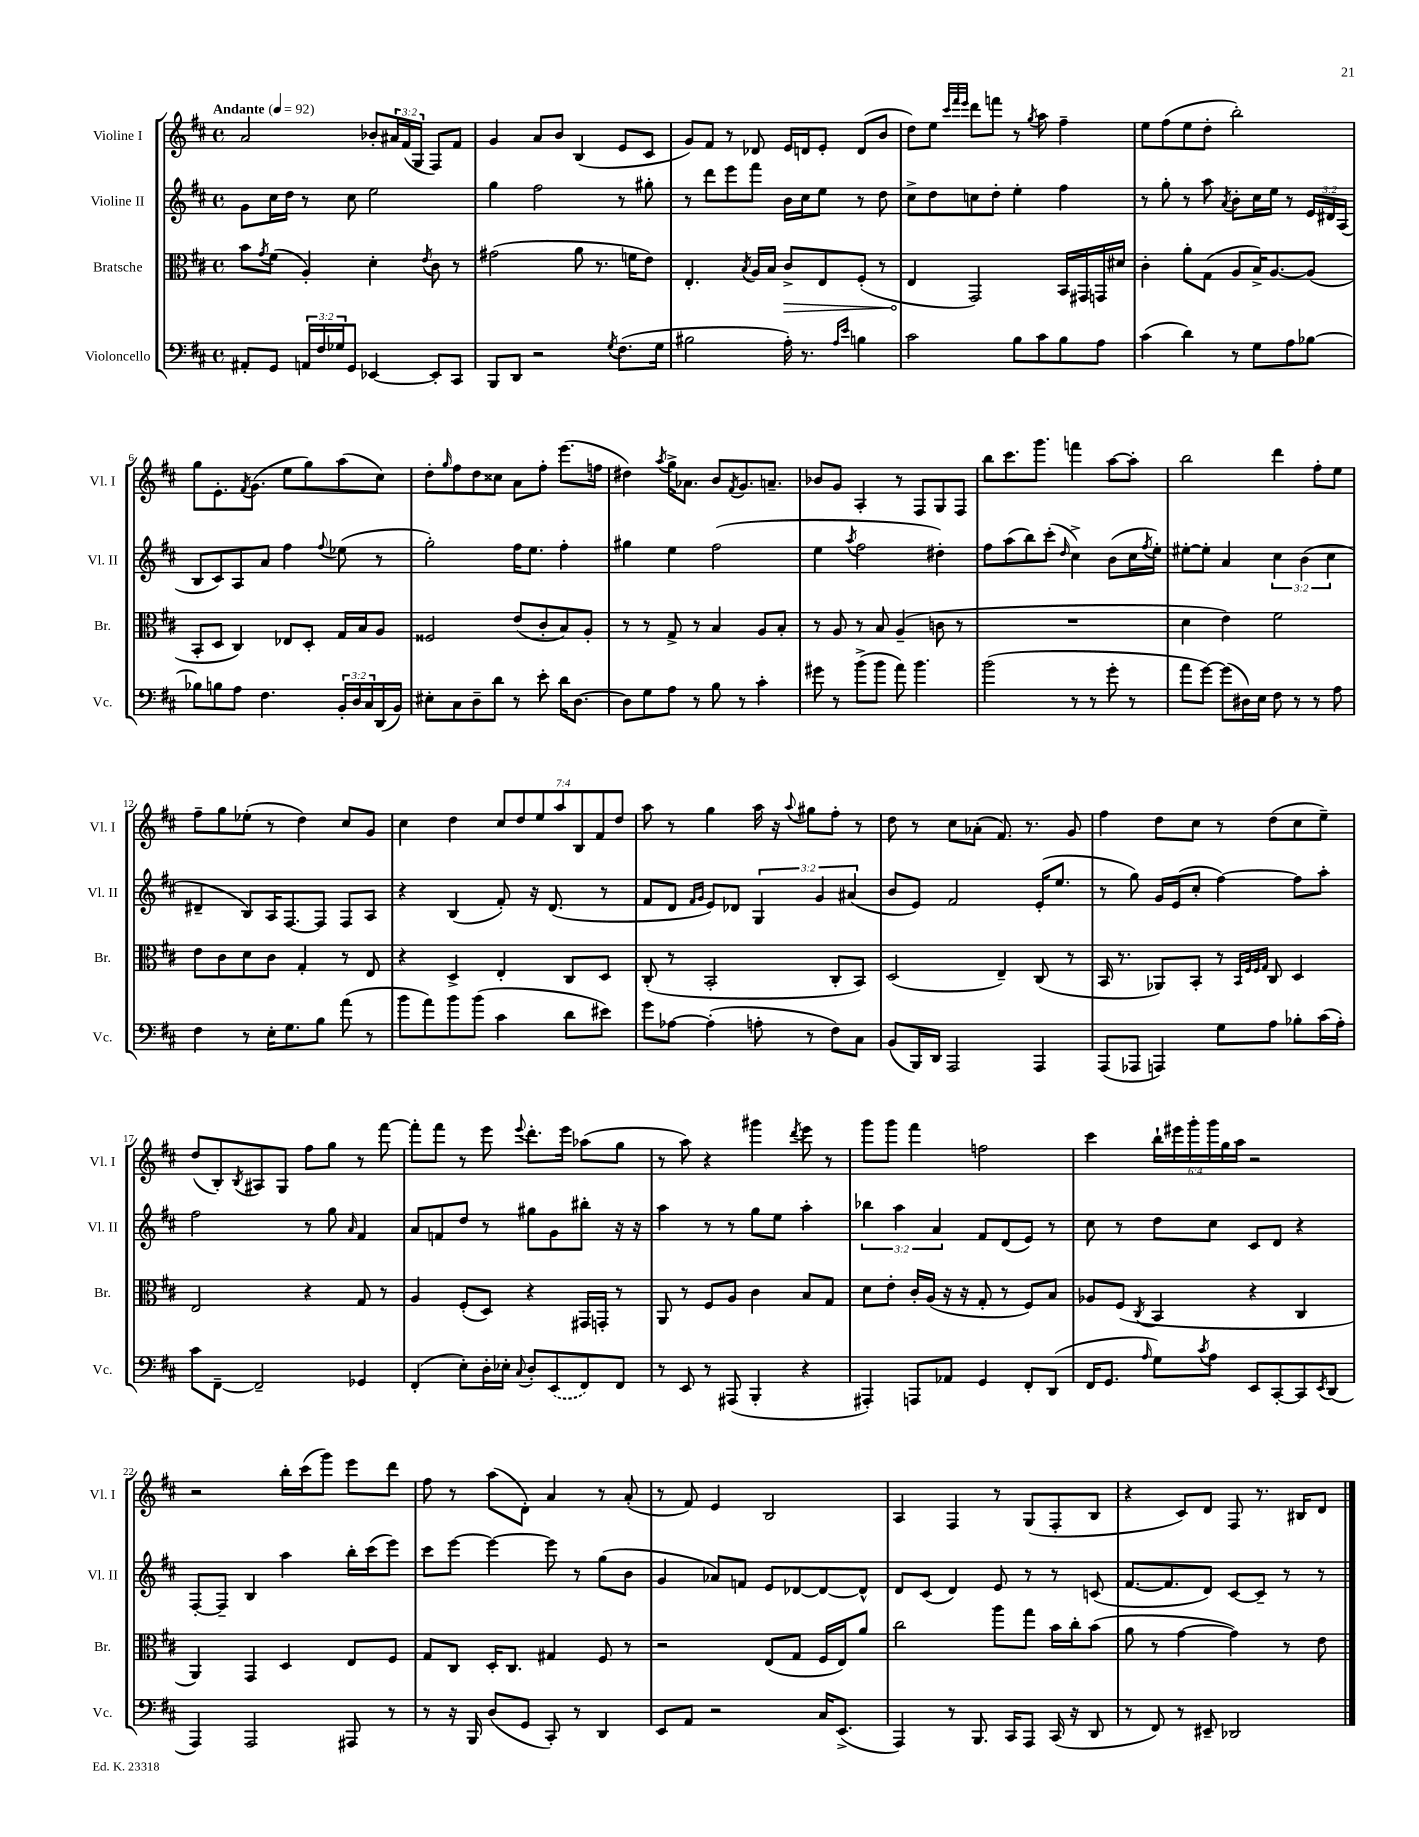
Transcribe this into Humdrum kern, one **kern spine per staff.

**kern	**kern	**kern	**kern
*staff4	*staff3	*staff2	*staff1
*clefF4	*clefC3	*clefG2	*clefG2
*k[f#c#]	*k[f#c#]	*k[f#c#]	*k[f#c#]
*M4/4	*M4/4	*M4/4	*M4/4
*met(c)	*met(c)	*met(c)	*met(c)
*MM92	*MM92	*MM92	*MM92
8AA#'/L	8b\L	8g\L	2a/
.	8qg/	.	.
8GG/J	(8f#\J	16cc#\L	.
.	.	16dd\JJ	.
24AA/LL	4A'/)	8r	.
24F#/	.	.	.
24G-/J	.	.	.
8GG/J	.	8cc#\	.
[4EE-/	4d'\	2ee\	8b-'/L
.	.	.	24a#/L
.	.	.	(24f#/
.	.	.	24G/JJ
.	8qe/	.	.
8EE-'/]L	8c#\	.	8F#/L)
8CC#/J	8r	.	8f#/J
=	=	=	=
8BBB/L	(2g#\	4gg\	4g/
8DD/J	.	.	.
2r	.	2ff#\	8a/L
.	.	.	8b/J
.	8a\	.	(4B/
.	8.r	.	.
8qG/	.	.	.
(8.F#\L	.	8r	8e/L
.	16f\LK	.	.
.	8e\J)	8gg#'\	8c#/J
16G\Jk	.	.	.
=	=	=	=
2B#\	4.E'/	8r	8g/L)
.	.	8ddd\L	8f#/J
.	.	8eee\	8r
.	8qB/	.	.
.	16A/LL	8fff#\J	8d-/
.	16B/JJ	.	.
16A'\)	8c#^/L	16b\LL	16e/LL
8.r	.	16cc#\J	16d/J
.	8E/	8ee\J	8e'/J
16qqA/LL	.	.	.
16qqe/JJ	.	.	.
4B\	(8F#'/J	8r	(8d/L
.	8r	8dd\	8b/J
=	=	=	=
2c#\	4E/	8cc#^\L	8dd\L)
.	.	8dd\	8ee\J
.	.	.	32qqccc#/LLL
.	.	.	32qqfff#/
.	.	.	32qqeee/JJJ
.	2GG/)	8cc\	8ddd\L
.	.	8dd'\J	8fff\J
8B\L	.	4ee'\	8r
.	.	.	8qgg/
8c#\	.	.	8aa\
8B\	16BB/LL	4ff#\	4ff#~\
.	16GG#/	.	.
8A\J	16GG/	.	.
.	16d#/JJ	.	.
=	=	=	=
(4c#\	4c#'\	8r	8ee\L
.	.	8gg'\	(8ff#\
4d\)	8a'\L	8r	8ee\
.	(8G\J	8aa\	8dd'\J
.	.	8qa/	.
8r	8A/L	8b'\L	2bb'\)
8G\L	16B^/K)	16cc#\L	.
.	[8.A/	16ee\JJ	.
8A\	.	8r	.
[8B-\J	(8A/]J	24e/LL	.
.	.	24d#/	.
.	.	(24A/JJ	.
=	=	=	=
8B-\]L	8BB'/L	8B/L	8gg\L
8B\	8D/J	8c#/)	8.e'\
8A\J	4C#/)	8A/	.
.	.	.	8qf#/
.	.	.	(8.g\J
4.F#\	.	8a/J	.
.	8E-/L	4ff#\	8ee\L
.	8D'/J	.	8gg\)
.	.	8qqff#/	.
24BB'/LL	16G/LL	(8ee-\	(8aa\
24D/	.	.	.
.	16B/J	.	.
24C#/	.	.	.
(16DD/	8A/J	8r	8cc#\J)
16BB/JJ)	.	.	.
=	=	=	=
8E#'\L	2F##/	2gg'\)	8dd'\L
.	.	.	16qqgg/
8C#\	.	.	8ff#\
8D~\	.	.	8dd\
8d\J	.	.	8cc##\J
8r	(8e/L	16ff#\LK	8a\L
.	.	8.ee\J	.
8e'\	8c#'/	.	8ff#'\J
16d\LK	8B/)	4ff#'\	(8.eee\L
[8.D\J	.	.	.
.	8A'/J	.	.
.	.	.	16ff\Jk
=	=	=	=
8D\]L	8r	4gg#\	4dd#\)
8G\	8r	.	.
.	.	.	8qaa/
8A\J	8G^/	4ee\	16gg^\LK
.	.	.	8.a-\J
8r	8r	.	.
8B\	4B/	(2ff#\	8b/L
.	.	.	8qf#/
8r	.	.	8.g/
4c#'\	8A/L	.	.
.	.	.	8.a~/J
.	8B'/J	.	.
=	=	=	=
8g#\	8r	4ee\	8b-/L
8r	8A/	.	8g/J
.	.	8qaa/	.
(8b^\L	8r	2ff#\	4A'/
8b\J	8B/	.	.
8a\)	(4A~/	.	8r
4.b\	.	.	8F#/L
.	8c\	4dd#'\)	8G/
.	8r	.	8F#/J
=	=	=	=
(2b\	1r	8ff#\L	8bb\L
.	.	(8aa\	8.ccc#\
.	.	8bb\)	.
.	.	.	8.ggg\J
.	.	(8ccc#'\J	.
.	.	16qqdd/	.
8r	.	4cc#^\)	4fff\
8r	.	.	.
8g'\	.	(8b\L	[8aa\L
8r	.	16cc#\L	8aa'\]J
.	.	8qff#/	.
.	.	16ee'\JJ)	.
=	=	=	=
8a\L	4d\	[8ee#'\L	2bb\
[8g\J)	.	8ee#'\]J	.
(8g\]L	4e\)	4a/	.
16D#\L)	.	.	.
16E\JJ	.	.	.
8F#\	2f#\	6cc#\	4ddd\
8r	.	.	.
.	.	(6b\	.
8r	.	.	8ff#'\L
.	.	6cc#\	.
8A\	.	.	8ee\J
=	=	=	=
4F#\	8e\L	4d#~/	8ff#~\L
.	8c#\	.	8gg\
8r	8d\	8B/L)	(8ee-'\J
16E'\LK	8c#\J	16A/K	8r
8.G\	.	[8.F#/	.
.	4G'/	.	4dd\)
8B\J	.	8F#/]J	.
(8a\	8r	8F#/L	8cc#/L
8r	8E/	8A/J	8g/J
=	=	=	=
8b\L	4r	4r	4cc#\
8a\)	.	.	.
8b\	4D^/	(4B/	4dd\
(8b\J	.	.	.
4c#\	4E'/	8f#'/)	14cc#/L
.	.	.	14dd/
.	.	16r	.
.	.	.	14ee/
.	.	(8.d/	.
.	.	.	14aa/
8d\L	8C#/L	.	.
.	.	.	14B/
.	.	.	14f#/
8e#\J)	8D/J	8r	.
.	.	.	14dd/J
=	=	=	=
8g\L	(8C#'/	8f#/L	8aa\
[8A-\J	8r	8d/J	8r
.	.	16qqf#/LL	.
.	.	16qqg/JJ	.
(4A-'\]	2BB'/	8e/L)	4gg\
.	.	8d-/J	.
8A'\	.	6G/	16aa\
.	.	.	16r
.	.	.	8qqaa/
8r	.	.	8gg#\L
.	.	6g/	.
8F#\L)	8C#'/L	.	8ff#'\J
.	.	(6a#/	.
8C#\J	8BB/J)	.	8r
=	=	=	=
(8BB/L	(2D/	8b/L	8dd\
16BBB/L)	.	8e/J)	8r
16DD/JJ	.	.	.
2AAA/	.	2f#/	8cc#\L
.	.	.	(8a-'\J
.	4E~/)	.	8.f#/)
.	.	.	8.r
4AAA/	(8C#/	(16e'/LK	.
.	.	8.ee/J	.
.	8r	.	8g/
=	=	=	=
(8AAA/L	16BB/	8r	4ff#\
.	8.r	.	.
8AAA-/J	.	8gg\)	.
4AAA/)	8AA-/L)	16g/LL	8dd\L
.	.	(16e/J	.
.	8BB'/J	8cc#'/J	8cc#\J
8G\L	8r	[4ff#\)	8r
.	32qqBB/LLL	.	.
.	32qqF#/	.	.
.	32qqF#/	.	.
.	32qqG/JJJ	.	.
8A\J	8C#/	.	(8dd\L
8B-'\L	4D/	8ff#\]L	8cc#\
(16c#\L	.	8aa'\J	8ee~\J)
16A'\JJ)	.	.	.
=	=	=	=
8c#\L	2E/	2ff#\	(8dd/L
[8FF#~\J	.	.	8B'/)
.	.	.	8qB/
2FF#~/]	.	.	8A#/
.	.	.	8G/J
.	4r	8r	8ff#\L
.	.	8gg\	8gg\J
.	.	16qqa/	.
4GG-/	8G/	4f#/	8r
.	8r	.	[8fff#\
=	=	=	=
(4FF#'/	4A/	8a/L	8fff#'\]L
.	.	8f/	8fff#\J
8E'\L)	(8F#'/L	8dd/J	8r
16D'\L	8D/J)	8r	8eee\
16E-'\JJ	.	.	.
8qqC#/	.	.	8qqeee/
8D'/L	4r	8gg#\L	8.ddd'\L
(8EE/	.	8g\	.
.	.	.	16eee\Jk
8FF#/)	16GG#/LL	8bb#'\J	(8aa-\L
.	16GG'/JJ	.	.
8FF#/J	8r	16r	8gg\J
.	.	16r	.
=	=	=	=
8r	8AA/	4aa\	8r
8EE/	8r	.	8aa\)
8r	8F#/L	8r	4r
(8AAA#/	8A/J	8r	.
4BBB'/	4c#\	8gg\L	4ggg#\
.	.	8ee\J	.
.	.	.	8qddd/
4r	8B/L	4aa'\	8eee\
.	8G/J	.	8r
=	=	=	=
4AAA#'/)	8d\L	6bb-\	8ggg\L
.	8e'\J	.	8ggg\J
.	.	6aa\	.
8AAA/L	16c#'/LL	.	4fff#\
.	(16A/JJ	.	.
.	.	6a/	.
8AA-/J	16r	.	.
.	16r	.	.
4GG/	8G'/	8f#/L	2ff\
.	8r	(8d/	.
8FF#'/L	8F#/L)	8e/J)	.
(8DD/J	8B/J	8r	.
=	=	=	=
16FF#/LK	8A-/L	8cc#\	4ccc#\
8.GG/J	.	.	.
.	(8F#/J	8r	.
16qqA/	8qC#/	.	.
8G\L)	4BB/	8dd\L	24bb`\LL
.	.	.	24eee#\
.	.	.	24ggg'\
8qc#/	.	.	.
8A\J	.	8cc#\J	24ggg\
.	.	.	24gg\
.	.	.	24aa\JJ
8EE/L	4r	8c#/L	2r
[8CC#'/	.	8d/J	.
8CC#/]	4C#/	4r	.
8qEE/	.	.	.
(8DD/J	.	.	.
=	=	=	=
4AAA/)	4AA/)	[8F#'/L	2r
.	.	8F#~/]J	.
2AAA/	4GG/	4B/	.
.	4D/	4aa\	16bb'\LL
.	.	.	(16ccc#\J
.	.	.	8ggg\J)
8AAA#/	8E/L	16bb'\LL	8eee\L
.	.	(16ccc#\J	.
8r	8F#/J	8eee\J)	8ddd\J
=	=	=	=
8r	8G/L	8ccc#\L	8ff#\
16r	8C#/J	[8eee\J	8r
16BBB/	.	.	.
(8D/L	16D'/LK	4eee\_	(8aa\L
.	8.C#/J	.	.
8GG/J	.	.	8d'\J)
8CC#'/)	4G#/	8eee\]	4a/
8r	.	8r	.
4DD/	8F#/	(8gg\L	8r
.	8r	8b\J	(8a'/
=	=	=	=
8EE/L	2r	4g/	8r
8AA/J	.	.	8f#/)
2r	.	8a-/L)	4e/
.	.	8f/J	.
.	(8E/L	8e/L	2B/
.	8G/J	[8d-/	.
16C#/LK	16F#/LL	8d-/_	.
(8.EE^/J	16E/J)	.	.
.	8a/J	8d-^^/]J	.
=	=	=	=
4AAA/)	2cc#\	8d/L	4A/
.	.	(8c#/J	.
8r	.	4d/)	4F#/
8.BBB/	.	.	.
.	8aa\L	8e/	8r
16CC#/LK	.	.	.
8AAA/J	8gg\J	8r	(8G/L
(16CC#/	16b\LL	8r	8F#'/
16r	16cc#'\J	.	.
8DD/	(8b\J	(8c/	8B/J
=	=	=	=
8r	8a\	[8.f#/L	4r
8FF#/)	8r	.	.
.	.	8.f#/]	.
8r	[4g\	.	8c#/L)
8EE#~/	.	8d/J)	8d/J
2DD-/	4g\])	[8c#/L	8F#/
.	.	8c#~/]J	8.r
.	8r	8r	.
.	.	.	16B#/LK
.	8e\	8r	8d/J
==	==	==	==
*-	*-	*-	*-
